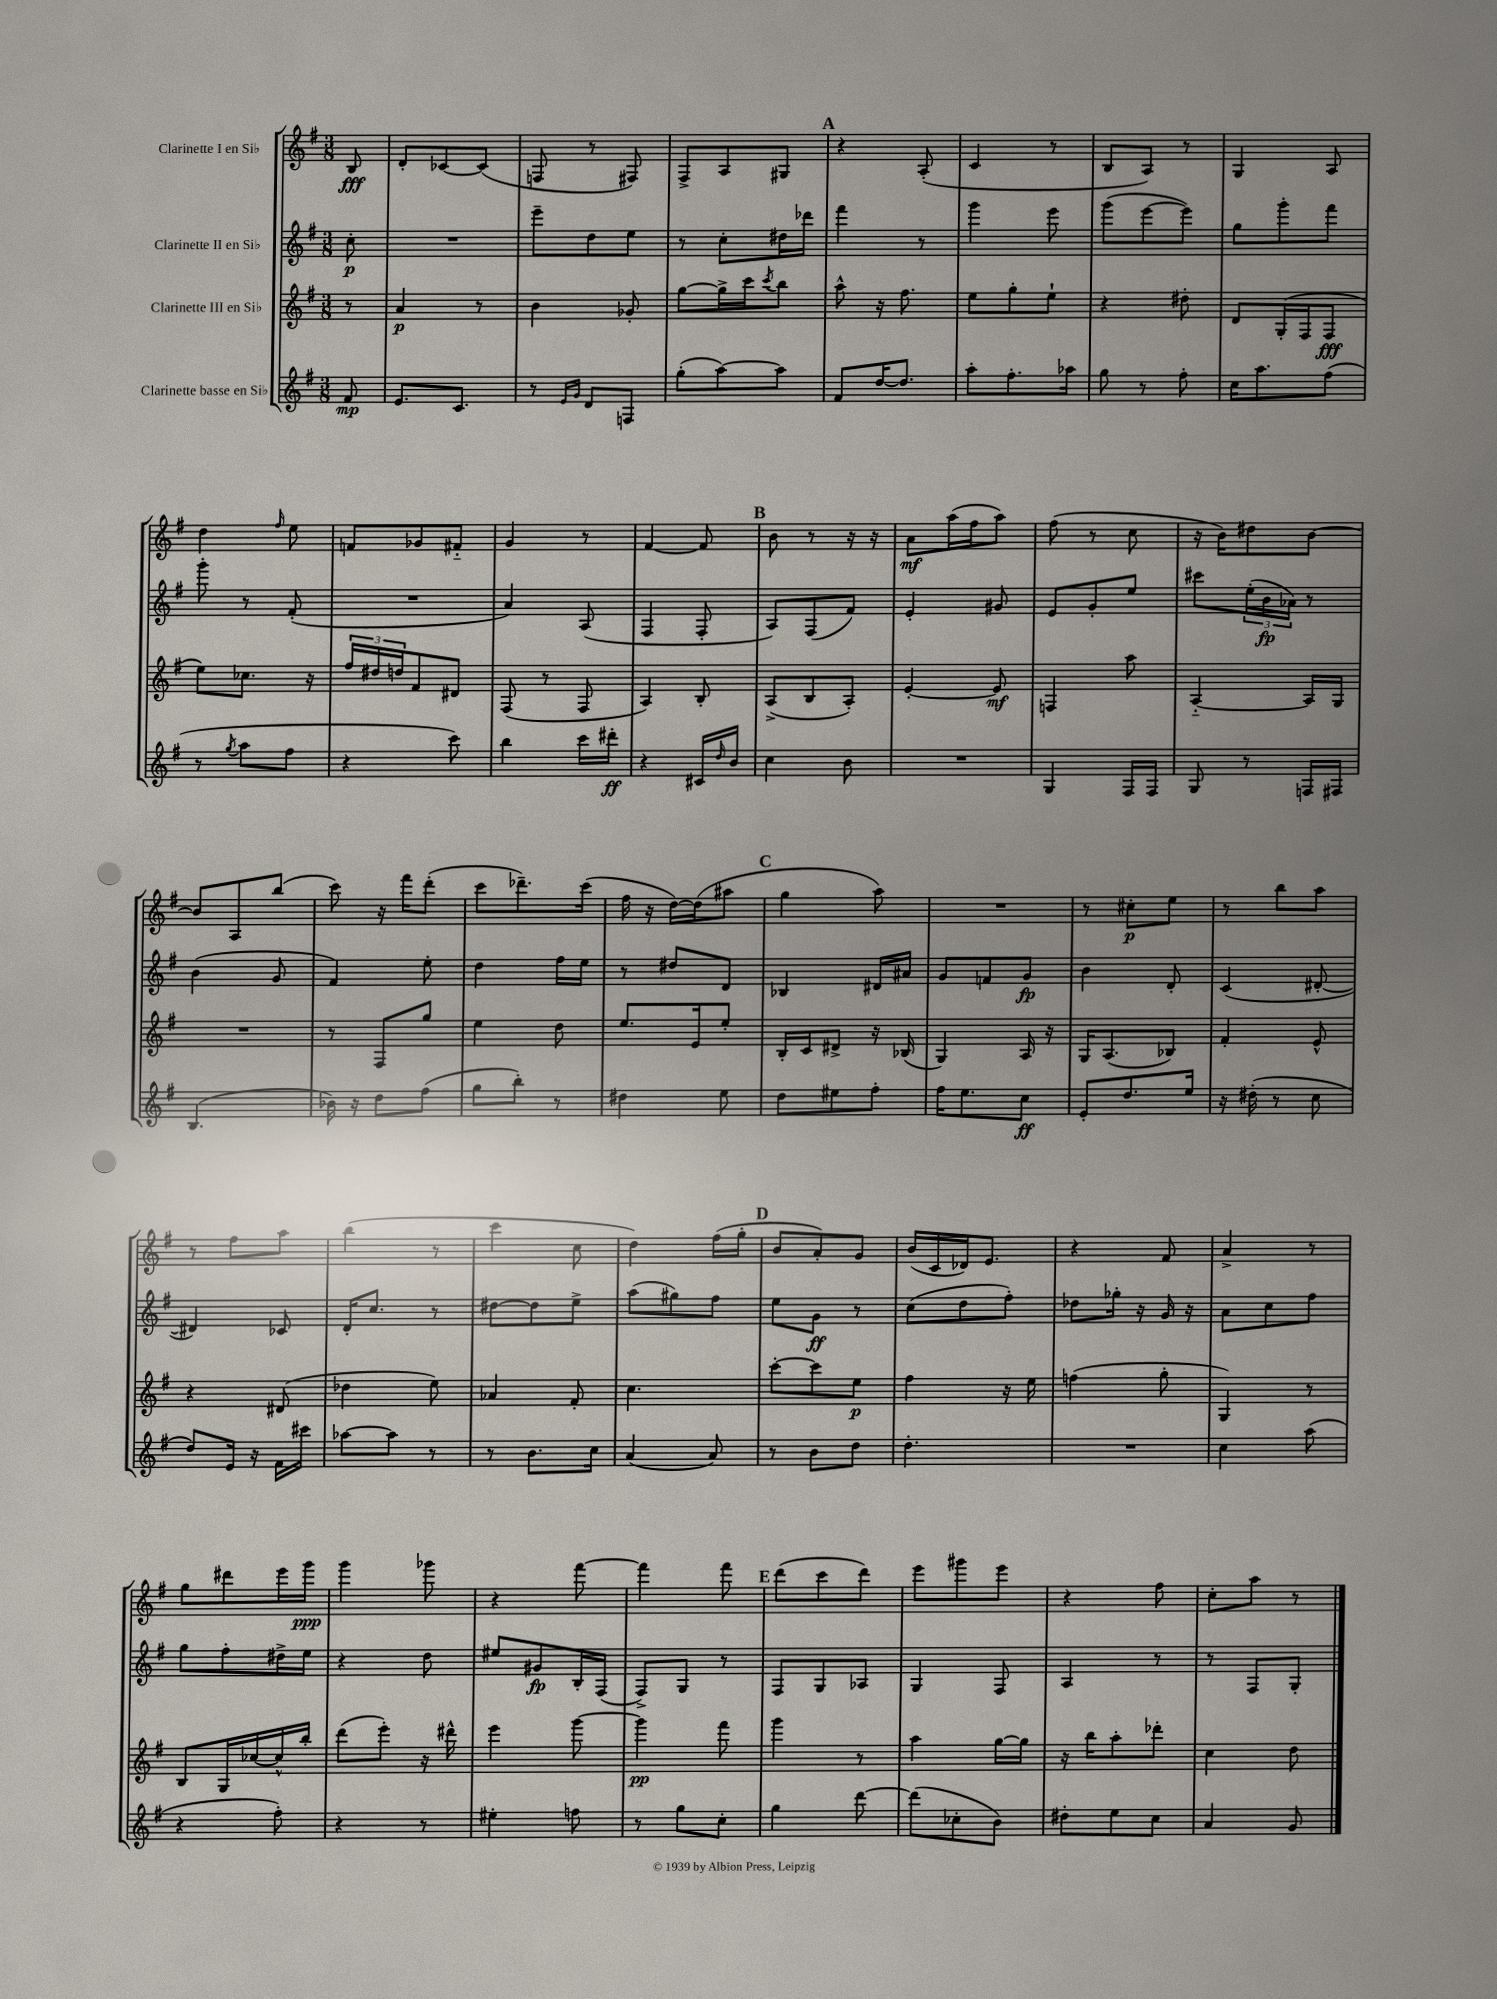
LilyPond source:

<<
\new StaffGroup <<
\new Staff = "s0" \with { instrumentName = "Clarinette I en Sib" } {
    \clef treble \key g \major \numericTimeSignature \time 3/8 \partial 8
    b8\fff |
    d'8-. ces'8~ ces'8( |
    f8 r8 fis8) |
    fis8-> a8 gis8 |
    \mark \markup { \bold "A" } r4 a8-.( |
    c'4 r8 |
    b8 a8) r8 |
    g4 a8 |
    d''4 \grace { fis''16 } e''8 |
    f'8 ges'8 fis'8-_ |
    g'4 r8 |
    fis'4~ fis'8 |
    \mark \markup { \bold "B" } b'8 r8 r16 r16 |
    a'8\mf a''16( fis''16 a''8) |
    fis''8( r8 c''8 |
    r16 b'16) dis''8 b'8~ |
    b'8 a8 b''8( |
    c'''8) r16 fis'''16 d'''8-.( |
    c'''8 des'''8.--) c'''16( |
    fis''16 r16 d''16~) d''16( ais''8 |
    \mark \markup { \bold "C" } g''4 a''8) |
    R4. |
    r8 cis''8-.\p e''8 |
    r8 b''8 a''8 |
    r8 fis''8 a''8 |
    b''4( r8 |
    c'''4 c''8 |
    d''4) fis''16( g''16-. |
    \mark \markup { \bold "D" } b'8 a'8-.) g'8 |
    b'16( c'16 des'16) e'8. |
    r4 fis'8 |
    a'4-> r8 |
    g''8 dis'''8 e'''16 g'''16\ppp |
    g'''4 ges'''8 |
    r4 fis'''8~ |
    fis'''4 fis'''8 |
    \mark \markup { \bold "E" } d'''8( c'''8 d'''8) |
    e'''8 gis'''8 e'''8 |
    r4 fis''8 |
    c''8-. a''8 r8 \bar "|." |
}
\new Staff = "s1" \with { instrumentName = "Clarinette II en Sib" } {
    \clef treble \key g \major \numericTimeSignature \time 3/8 \partial 8
    c''8-.\p |
    R4. |
    e'''8-- d''8 e''8 |
    r8 c''8-. dis''16 des'''16 |
    \mark \markup { \bold "A" } fis'''4 r8 |
    g'''4 e'''8 |
    g'''8( e'''8~ e'''8) |
    g''8 g'''8-. fis'''8 |
    g'''8-. r8 fis'8-.( |
    R4. |
    a'4) a8( |
    fis4 fis8-. |
    \mark \markup { \bold "B" } a8) fis8( fis'8) |
    e'4-. gis'8 |
    e'8 g'8-. e''8 |
    cis'''8 \tuplet 3/2 { e''16-.( b'16\fp aes'16) } r8 |
    b'4( g'8 |
    fis'4) e''8-. |
    d''4 fis''16 e''16 |
    r8 dis''8 d'8 |
    \mark \markup { \bold "C" } bes4 dis'16 ais'16 |
    g'8 f'8 g'8\fp |
    b'4 d'8-. |
    c'4( dis'8~-. |
    dis'4) ces'8 |
    d'16-. c''8. r8 |
    dis''8~ dis''8 e''8-> |
    a''8( gis''8) fis''8 |
    \mark \markup { \bold "D" } e''8 g'8\ff r8 |
    c''8( d''8 fis''8-.) |
    des''8 ges''16-. r16 g'16 r16 |
    a'8 c''8 fis''8 |
    g''8 fis''8-. dis''16-> e''16 |
    r4 d''8 |
    eis''8 gis'8\fp b16-. fis16( |
    fis8->) g8 r8 |
    \mark \markup { \bold "E" } fis8 g8 aes8 |
    g4 fis8 |
    a4 r8 |
    r8 fis8 g8-. \bar "|." |
}
\new Staff = "s2" \with { instrumentName = "Clarinette III en Sib" } {
    \clef treble \key g \major \numericTimeSignature \time 3/8 \partial 8
    r8 |
    a'4\p r8 |
    b'4 ges'8-. |
    g''8~ g''16-> c'''16 \acciaccatura { c'''8 } b''8 |
    \mark \markup { \bold "A" } a''8-^ r16 fis''8. |
    e''8 g''8-. e''8-! |
    r4 dis''8-. |
    d'8 g16-.( fis16 fis8\fff |
    e''8) ces''8. r16 |
    \tuplet 3/2 { fis''16 dis''16 d''16 } fis'8 dis'8 |
    fis8( r8 fis8 |
    a4) b8-. |
    \mark \markup { \bold "B" } a8->( b8 a8-.) |
    e'4~-. e'8\mf |
    f4 a''8 |
    a4~-_ a16 g16 |
    R4. |
    r8 fis8 g''8 |
    e''4 d''8 |
    e''8. e'16 e''8-. |
    \mark \markup { \bold "C" } b16-. c'16 dis'8-> r16 bes16( |
    g4) a16 r16 |
    g16 a8.( bes8) |
    fis'4-. e'8-^ |
    r4 dis'8( |
    des''4 e''8) |
    aes'4 fis'8-. |
    c''4. |
    \mark \markup { \bold "D" } c'''8~-. c'''8 e''8\p |
    fis''4 r16 e''16 |
    f''4( g''8-. |
    g4) r8 |
    b8 g16 ces''16~ ces''16-^ b''16-. |
    d'''8( e'''8-.) r16 dis'''16-^ |
    e'''4 g'''8~ |
    g'''4\pp fis'''8 |
    \mark \markup { \bold "E" } g'''4 r8 |
    a''4 g''16~ g''16 |
    r16 b''16 a''8-. des'''8-. |
    c''4 d''8 \bar "|." |
}
\new Staff = "s3" \with { instrumentName = "Clarinette basse en Sib" } {
    \clef treble \key g \major \numericTimeSignature \time 3/8 \partial 8
    fis'8\mp |
    e'8. c'8. |
    r8 \grace { e'16 g'16 } d'8 f8 |
    g''8-.( a''8~) a''8 |
    \mark \markup { \bold "A" } fis'8 d''16~ d''8. |
    a''8-. fis''8.-. aes''16 |
    g''8 r8 fis''8-. |
    c''16 a''8. fis''8( |
    r8 \acciaccatura { g''8 } a''8 fis''8 |
    r4 c'''8) |
    b''4 c'''16 dis'''16-.\ff |
    r4 cis'16 \grace { d''16 } b'16 |
    \mark \markup { \bold "B" } c''4 b'8 |
    R4. |
    g4 fis16 fis16 |
    g8 r8 f16 fis16 |
    b4.( |
    bes'16) r16 d''8 fis''8( |
    g''8 b''8-.) r8 |
    dis''4 e''8 |
    \mark \markup { \bold "C" } d''8 eis''8 fis''8-. |
    fis''16 e''8. c''8\ff |
    e'8-. d''8. e''16 |
    r16 dis''16-.( r8 c''8 |
    d''8) e'16 r16 fis'16 cis'''16 |
    aes''8~ aes''8 r8 |
    r8 b'8. c''16 |
    a'4( a'8) |
    \mark \markup { \bold "D" } r8 b'8 d''8 |
    d''4.-. |
    R4. |
    c''4 a''8( |
    r4 fis''8-.) |
    r4 r8 |
    eis''4-. f''8 |
    r8 g''8 c''8-. |
    \mark \markup { \bold "E" } g''4 d'''8~ |
    d'''8( ces''8-. b'8) |
    dis''8-. e''8 c''8 |
    a'4 g'8 \bar "|." |
}
>>
>>
\layout { \context { \Score \remove "Bar_number_engraver" } }
